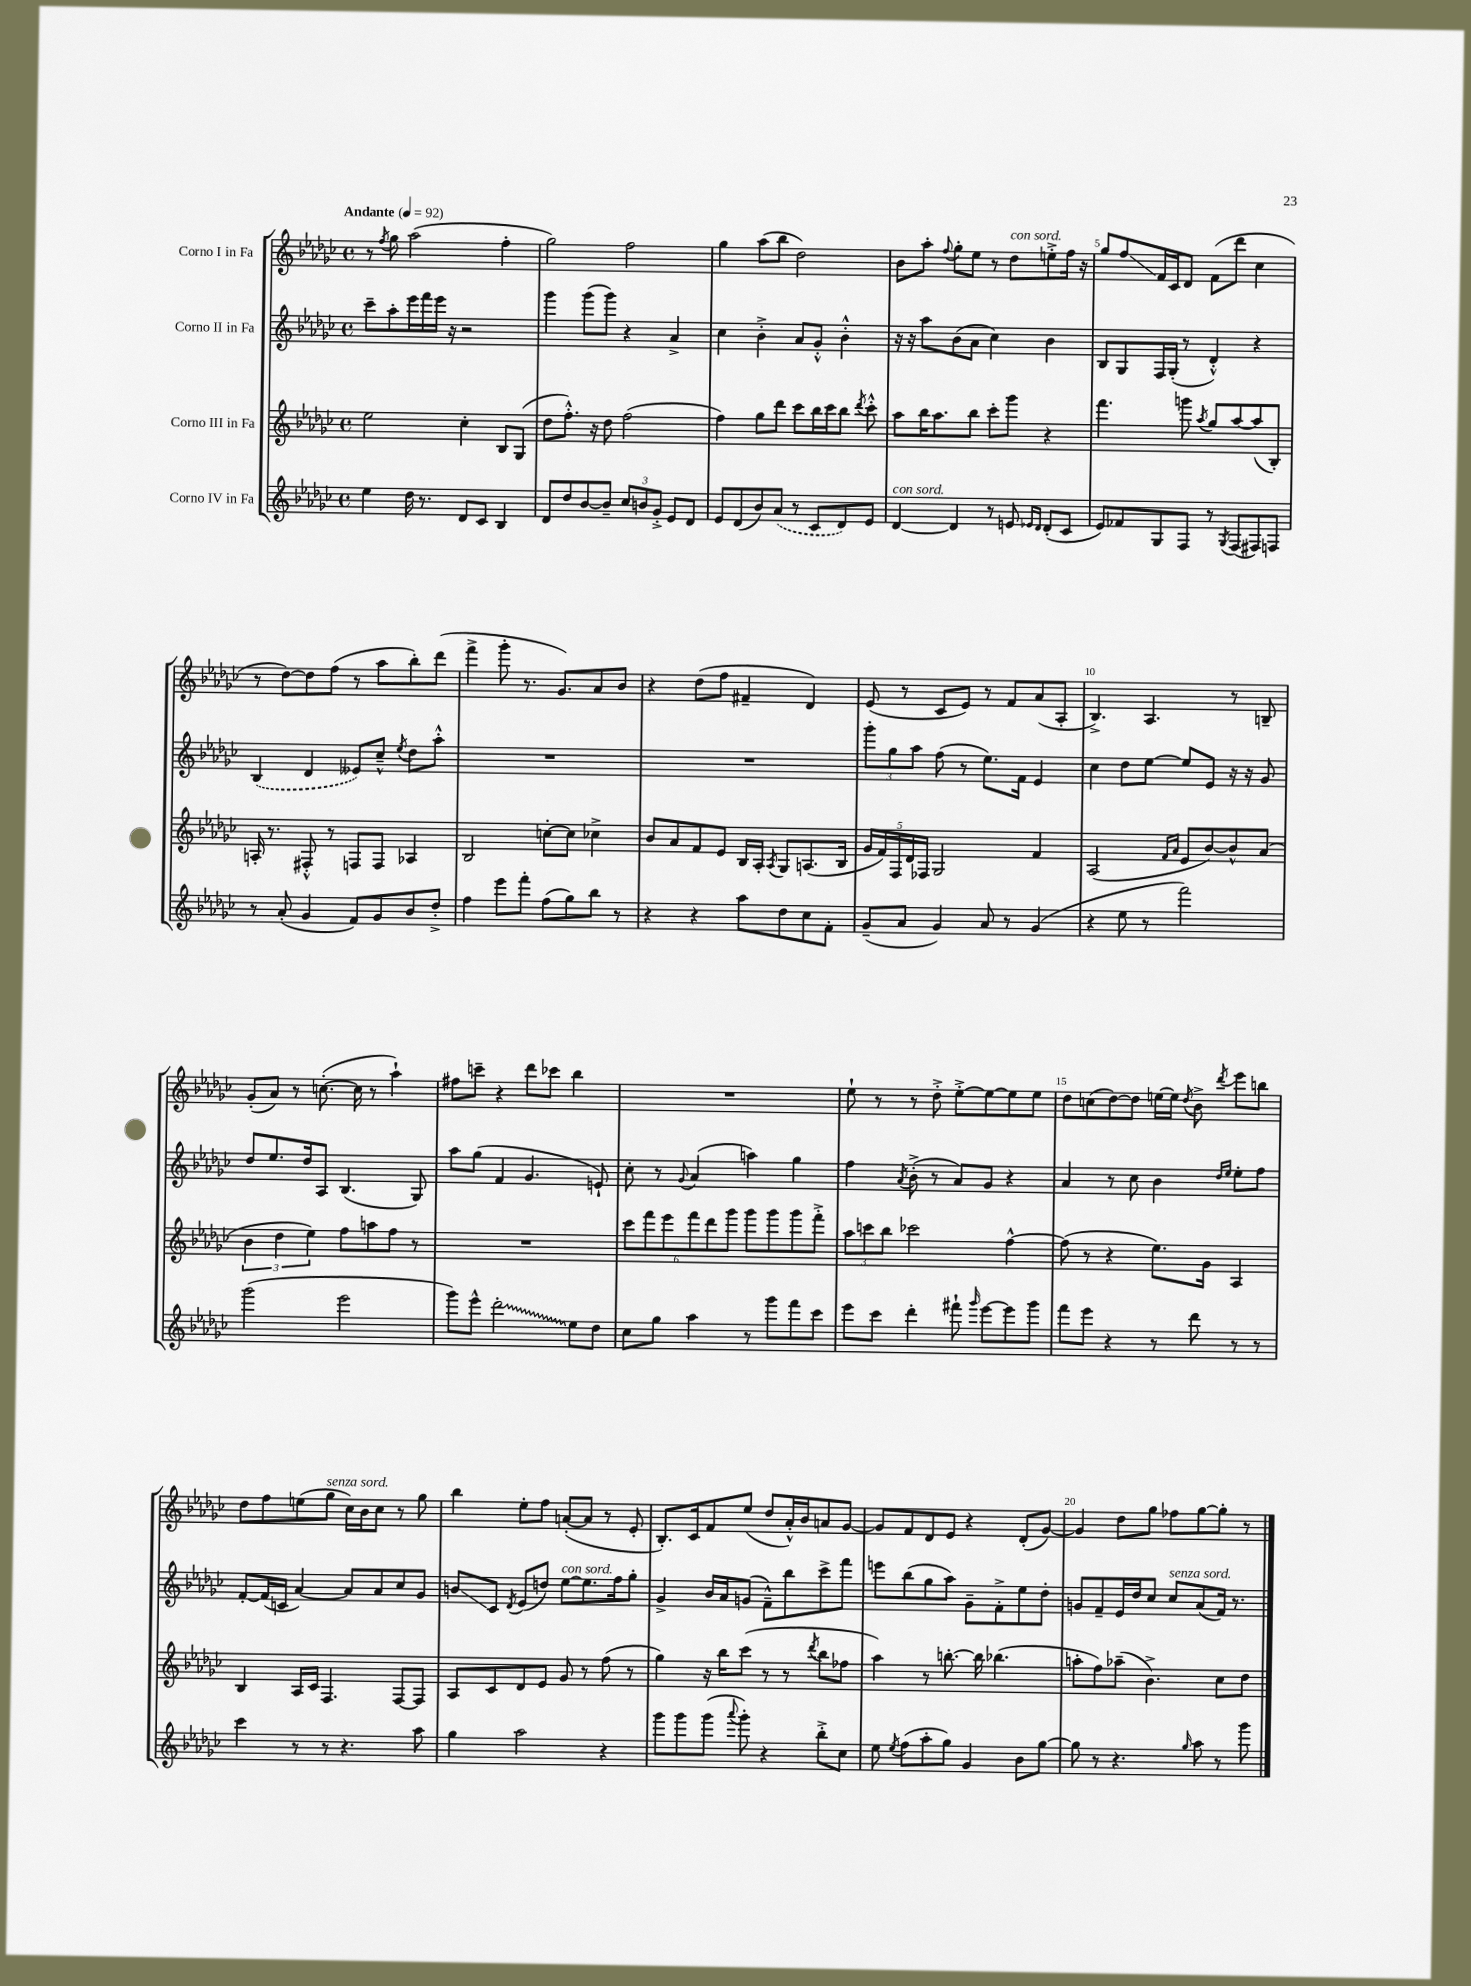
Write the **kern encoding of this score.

**kern	**kern	**kern	**kern
*staff4	*staff3	*staff2	*staff1
*clefG2	*clefG2	*clefG2	*clefG2
*k[b-e-a-d-g-c-]	*k[b-e-a-d-g-c-]	*k[b-e-a-d-g-c-]	*k[b-e-a-d-g-c-]
*M4/4	*M4/4	*M4/4	*M4/4
*met(c)	*met(c)	*met(c)	*met(c)
*MM92	*MM92	*MM92	*MM92
4ee-	2ee-	8ccc-~	8r
.	.	.	8qff
.	.	8aa-'	8gg-
16dd-	.	16eee-	(2aa-
8.r	.	16fff	.
.	.	16eee-	.
.	.	16r	.
8d-	4cc-'	2r	.
8c-	.	.	.
4B-	8B-	.	4ff'
.	(8G-	.	.
=	=	=	=
8d-	8dd-	4ggg-	2gg-)
8dd-	8.ff'^^)	.	.
[8b-	.	(8ggg-	.
.	16r	.	.
8b-~]	8dd-	8ggg-)	.
12cc-	(2ff	4r	2ff
12b	.	.	.
12g-'^	.	.	.
8e-	.	4a-^	.
8d-	.	.	.
=	=	=	=
8e-	4ff)	4cc-	4gg-
(8d-	.	.	.
8b-)	8gg-	4b-'^	(8aa-
(8a-	8ddd-	.	8bb-
8r	8ccc-	8a-	2dd-)
8c-	16bb-	8g-'^^	.
.	16ccc-	.	.
8d-)	8bb-	4b-'^^	.
.	8qddd-	.	.
8e-	8ccc-'^^	.	.
=	=	=	=
[4d-	8aa-	16r	8b-
.	.	16r	.
.	16bb-	8aa-	8aa-'
.	8.aa-	.	.
.	.	.	8qqff
4d-]	.	(8b-	8gg-'
.	8bb-	8a-	8ee-
8r	8ccc-'	4cc-)	8r
8e	8ggg-	.	8dd-
16qqe-	.	.	.
16qqd-	.	.	.
(8d-'	4r	4b-	8ee'^
8c-	.	.	16ff
.	.	.	16r
=	=	=	=
8e-)	4.fff	8B-	8gg-
8f-	.	8G-	8ff
8G-	.	16F	16f
.	.	(16G-'	16c-
8F	8ggg	8r	8d-
.	8qaa-	.	.
8r	8gg-	4d-'^^)	(8f
8qG-	.	.	.
(8F	[8aa-	.	8ddd-
8F#)	(8aa-]	4r	4cc-
8F	8B-')	.	.
=	=	=	=
8r	16A'	(4B-	8r
.	8.r	.	.
(8a-'	.	.	[8dd-)
4g-	8F#'^^	4d-	8dd-]
.	8r	.	(8ff
8f)	8F	8e--)	8r
8g-	8F	8cc-~^^	8aa-
.	.	8qee-	.
8b-	4A-	8dd-	8bb-')
8dd-'^	.	8aa-'^^	(8ddd-
=	=	=	=
4ff	2B-	1r	4fff^
8eee-	.	.	8ggg-'
8fff'	.	.	8.r
(8ff	[8cc'	.	.
.	.	.	8.g-)
8gg-)	8cc]	.	.
8bb-	4cc-^	.	8a-
8r	.	.	8b-
=	=	=	=
4r	8b-	1r	4r
.	8a-	.	.
4r	8f	.	(8dd-
.	8e-	.	8ff
8aa-	16B-	.	4f#~
.	16A-'	.	.
.	8qA-	.	.
8dd-	8G-	.	.
8cc-	(8.A	.	4d-)
8f'	.	.	.
.	16B-	.	.
=	=	=	=
(8g-~	20g-	12ggg-'	(8e-
.	20f)	.	.
.	.	12gg-	.
.	20F	.	.
8a-	.	.	8r
.	20d-	.	.
.	.	12aa-	.
.	20F-	.	.
4g-)	2G-	(8ff	8c-
.	.	8r	8e-)
8a-	.	8.ee-)	8r
8r	.	.	8f
.	.	16f	.
(4g-	4f	4e-	(8a-
.	.	.	8A-'
=	=	=	=
4r	(2A-	4cc-	4.B-^)
8ee-	.	8dd-	.
8r	.	[8ee-	4.A-
.	16qqf	.	.
.	16qqa-	.	.
2fff)	8e-	8ee-]	.
.	[8b-)	8e-	.
.	8b-^^]	16r	8r
.	.	16r	.
.	(8a-	8g-	8B~
=	=	=	=
(2ggg-	6b-	8dd-	(8g-'
.	.	8.ee-	8a-)
.	6dd-	.	.
.	.	.	8r
.	.	16dd-	.
.	6ee-)	.	.
.	.	8A-	([8.cc'
2eee-	8ff	(4.B-	.
.	.	.	16cc]
.	8aa	.	8r
.	8ff	.	4aa-`)
.	8r	8G-)	.
=	=	=	=
8ggg-)	1r	8aa-	8ff#
8eee-^^	.	(8gg-	8ccc~
2ddd-'	.	4f	4r
.	.	4.g-	8ddd-
.	.	.	8ccc-
8ee-	.	.	4bb-
8dd-	.	8e`)	.
=	=	=	=
8cc-	12ccc-	8cc-'	1r
.	12fff	.	.
8gg-	.	8r	.
.	12eee-	.	.
.	.	8qqg-	.
4aa-	12fff	(4a-	.
.	12ddd-	.	.
.	12ggg-	.	.
8r	8ggg-	4aa)	.
8ggg-	8ggg-	.	.
8fff	8ggg-	4gg-	.
8ccc-	8fff'^	.	.
=	=	=	=
8eee-	12aa-	4ff	8ee-`
.	12ccc	.	.
8ccc-	.	.	8r
.	12bb-	.	.
.	.	8qa-	.
4ddd-'	2ccc-	(8b-'^	8r
.	.	8r	8dd-'^
8fff#`	.	8a-)	[8ee-'^
16qqggg-	.	.	.
[8eee-	.	8g-	8ee-_
8eee-]	[4ff^^	4r	8ee-]
8ggg-	.	.	8ee-
=	=	=	=
8fff	(8ff]	4a-	8dd-
8eee-	8r	.	(8cc
4r	4r	8r	[8dd-)
.	.	8cc-	8dd-]
8r	8.ee-)	4b-	[16ee
.	.	.	16ee]
.	.	.	8qdd-
8ddd-	.	.	8b-^
.	16g-	.	.
.	.	16qqdd-	.
.	.	16qqee-	8qddd-
8r	4A-	8ee-'	8eee-
8r	.	8ff	8bb
=	=	=	=
4ccc-	4B-	[8f'	8dd-
.	.	(16f]	8ff
.	.	16c	.
8r	16A-	[4a-)	(8ee
.	16c-	.	.
8r	4.F	.	8gg-
4.r	.	8a-]	16cc-)
.	.	.	16b-
.	.	8a-	8cc-
.	[8F	8cc-	8r
8aa-	8F]	8g-	8gg-
=	=	=	=
4gg-	8A-	8b	4bb-
.	8c-	8c-	.
.	.	8qd-	.
2aa-	8d-	(8e-	8ee-'
.	8e-	8dd)	8ff
.	8g-	[8ee-	([8a'
.	8r	8.ee-]	8a]
4r	(8ff	.	8r
.	.	16ff	.
.	8r	8gg-'	8e-'
=	=	=	=
8ggg-	4gg-)	4g-^	8.B-')
8ggg-	.	.	.
.	.	.	16c-
(8ggg-	16r	16b-	8f
.	16bb-	16a-	.
8qqaaa-	.	.	.
8ggg-')	(8ccc-	(8g	(8ee-
4r	8r	8f~^^)	8dd-
.	8r	8bb-	16a-'^^)
.	.	.	16b-
.	8qddd-	.	.
8bb-'^	8bb-	8ccc-^	8a
8cc-	8ff-	8fff	[8g-
=	=	=	=
8ee-	4aa-)	8eee	8g-]
8qee-	.	.	.
(8ff	.	(8bb-	8f
8aa-'	8r	8gg-	8d-
8gg-)	[8.bb'	8aa-)	8e-
4g-	.	8g-~	4r
.	16bb]	.	.
.	(4.bb-	8f'^	.
8b-	.	8ee-	(8d-'
[8gg-	.	8dd-'	[8g-)
=	=	=	=
8gg-]	8aa'	8g	4g-]
8r	8ff)	8f~	.
4.r	(8aa-~	16e-	8dd-
.	.	16dd-	.
.	4.b-^)	8cc-	8gg-
.	.	8cc-	8ff-
16qqgg-	.	.	.
8aa-	.	(8a-	[8gg-
8r	8cc-	16f)	8gg-']
.	.	8.r	.
8ggg-	8dd-	.	8r
==	==	==	==
*-	*-	*-	*-
